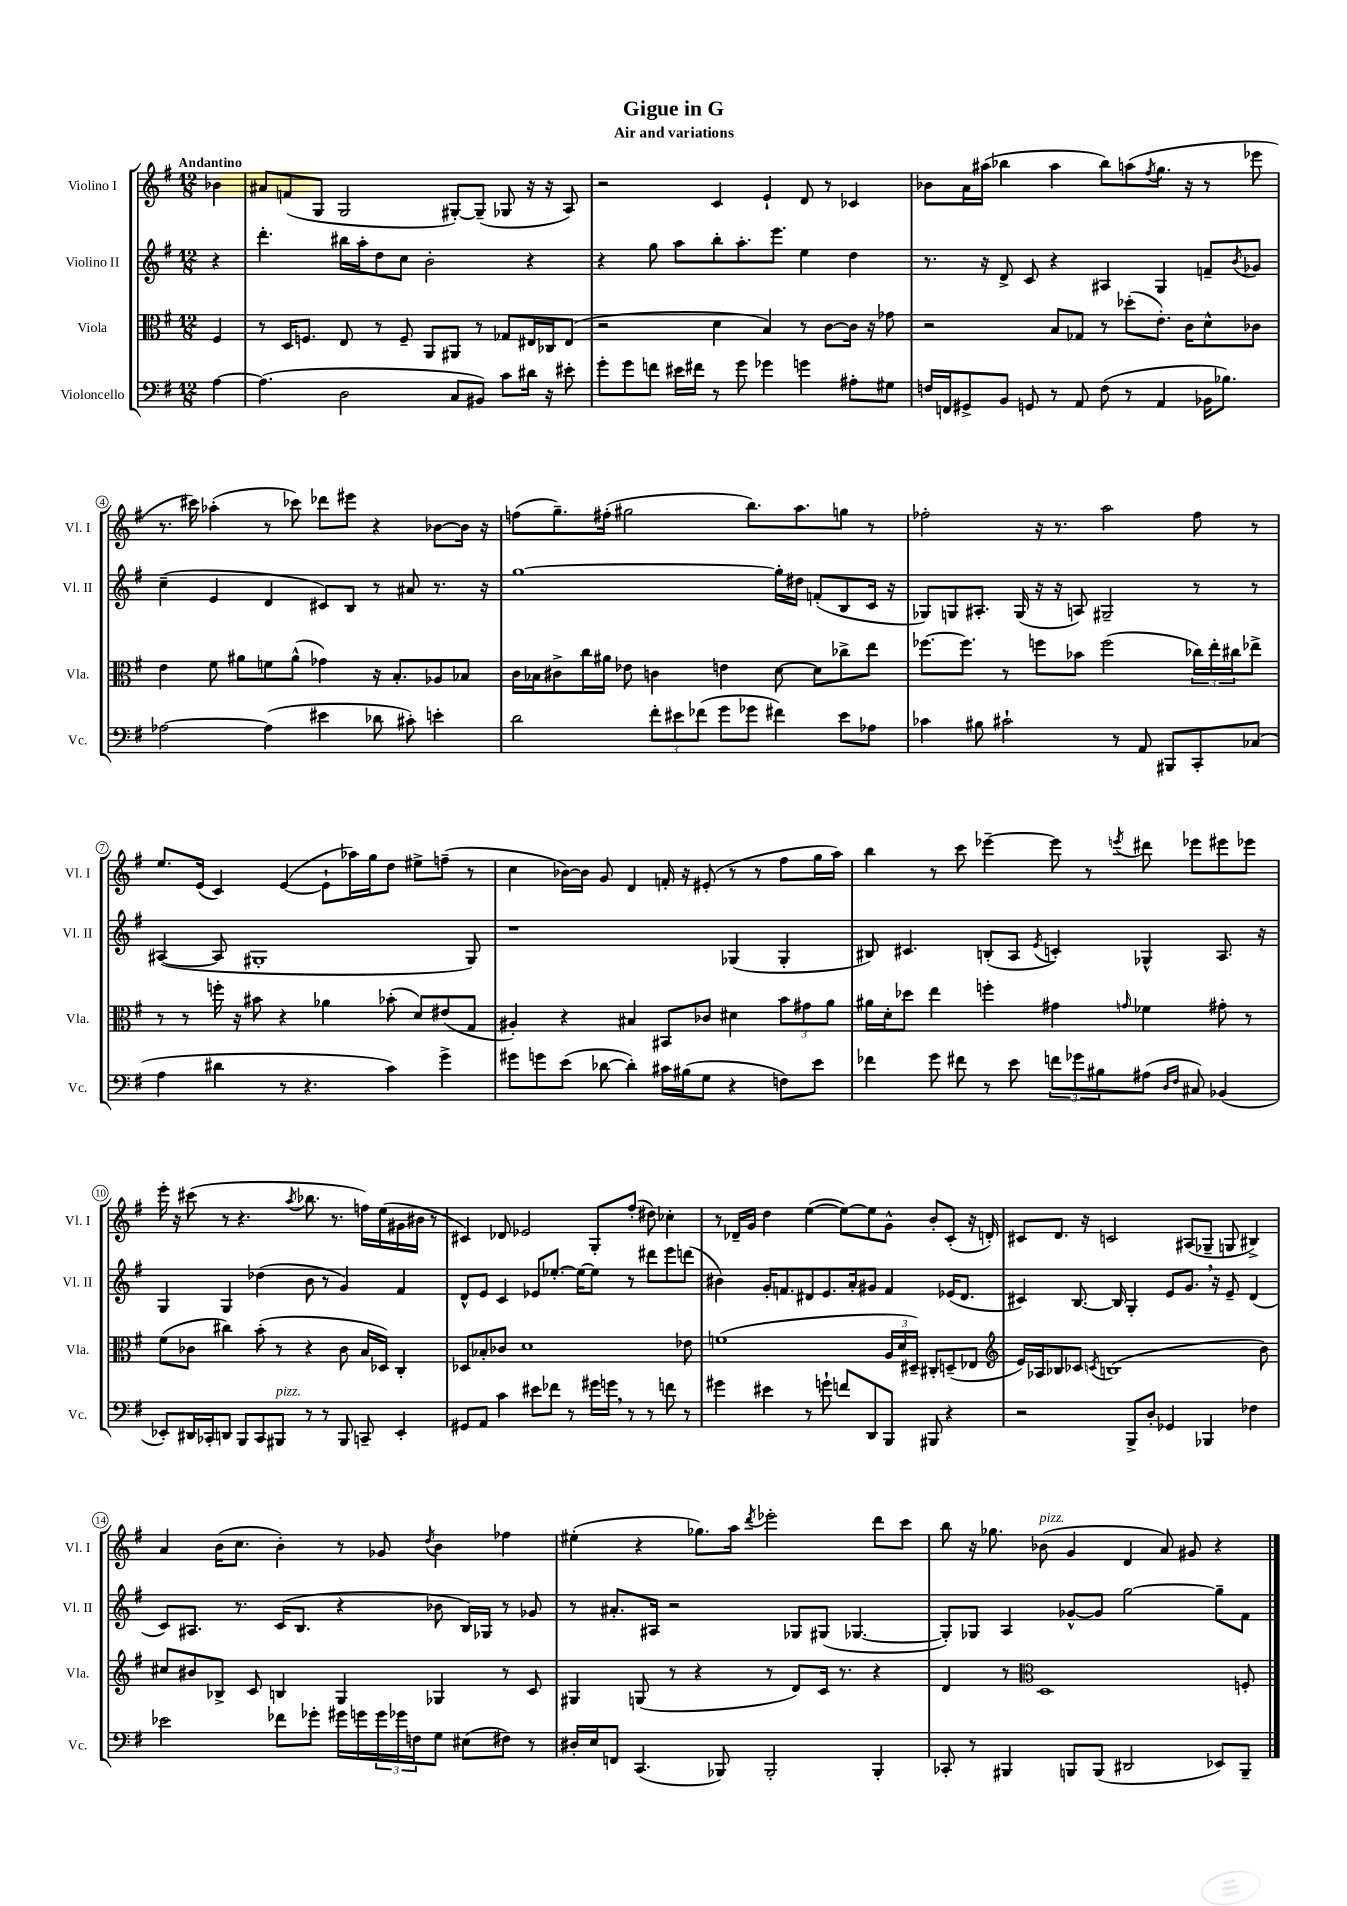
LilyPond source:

\header { title = "Gigue in G" subtitle = "Air and variations" }
<<
\new StaffGroup <<
\new Staff = "s0" \with { instrumentName = "Violino I" shortInstrumentName = "Vl. I" } {
    \clef treble \key g \major \numericTimeSignature \time 12/8 \partial 4 \tempo "Andantino"
    bes'4 |
    ais'8 f'8( g8 g2 gis8~-.) gis8--( ges8 r16 r16 a8) |
    r2 c'4 e'4-! d'8 r8 ces'4 |
    bes'8 a'16 ais''16( bes''4 ais''4 bes''8) a''8( \acciaccatura { fis''8 } g''8. r16 r8 ees'''8 |
    r8. cis'''16) aes''4-.( r8 ces'''8) des'''8 eis'''8 r4 bes'8~ bes'16 r16 |
    f''8( g''8.--) fis''16-.( gis''2 b''8.) a''8. g''8 r8 |
    fes''2-. r16 r8. a''2 fes''8 r8 |
    e''8. e'16( c'4) e'4~( e'8-! aes''16) g''16 d''8 eis''8-> f''8--( r8 |
    c''4 bes'16~) bes'16 g'8 d'4 f'16-. r16 eis'8-.( r8 r8 fis''8 g''16 a''16) |
    b''4 r8 c'''8 ees'''4~-- ees'''8 r8 \acciaccatura { e'''8 } dis'''8 ees'''8 eis'''8 ees'''8 |
    e'''16-. r16 cis'''8( r8 r4. \acciaccatura { a''8 } bes''8. r8. f''16) e''16( gis'16 bis'16 r8 |
    cis'4) des'8 ees'2 g8-. fis''8-.( dis''8) ces''4-. |
    r8 des'16-- g'16 d''4 e''4~( e''8~) e''8 g'8-^ b'8-. c'8-.( r16 d'16-.) |
    cis'8 d'8. r16 c'2 ais8( ges8-- g8 bis4->) |
    a'4 b'16( c''8. b'4-.) r8 ges'8 \acciaccatura { d''8 } b'4 fes''4 |
    eis''4-.( r4 ges''8.) a''16 \acciaccatura { d'''8 } ees'''2-. d'''8 c'''8 |
    b''8 r16 ges''8. bes'8^\markup { \italic "pizz." }( g'4 d'4 a'8) gis'8 r4 \bar "|." |
}
\new Staff = "s1" \with { instrumentName = "Violino II" shortInstrumentName = "Vl. II" } {
    \clef treble \key g \major \numericTimeSignature \time 12/8 \partial 4
    r4 |
    d'''4.-. bis''16 a''16-. d''8 c''8 b'2-. r4 |
    r4 g''8 a''8 b''8-. a''8.-. e'''8. e''4 d''4 |
    r8. r16 d'8-> c'8 r4 ais4 g4 f'8-- \acciaccatura { b'8 } ges'8 |
    c''4--( e'4 d'4 cis'8) b8 r8 ais'8 r8. r16 |
    g''1~ g''16-. dis''16 f'8-.( b8 c'16 r16 |
    ges8) g8 ais8.-. g16( r16 r16 a8) gis2-- r8 r8 |
    ais4~( ais8 gis1-. gis8) |
    r1 ges4( ges4-. |
    bis8) cis'4. b8-.( a8 \acciaccatura { e'8 } c'4-.) ges4-^ a8. r16 |
    g4 g4 des''4( b'8 r8 g'4) fis'4 |
    d'8-^ e'8 c'4 ees'8 ees''8.~-. ees''16~ ees''8 r8 dis'''8 e'''8 d'''8( |
    bis'4) g'16-. f'8. dis'8 e'8. a'16-. gis'8 f'4 ees'16( dis'8. |
    cis'4) b8.~ b16 g4-. e'8 g'8. \breathe r16 e'8-- d'4( |
    c'8) ais8. r8. c'16( b8. r4 bes'8 b16) ges16 r8 ges'8 |
    r8 ais'8.-. ais16 r2 ges8 gis8( ges4.~ |
    ges8-.) ges8 a4 ges'8~-^ ges'8 g''2~ g''8-- fis'8 \bar "|." |
}
\new Staff = "s2" \with { instrumentName = "Viola" shortInstrumentName = "Vla." } {
    \clef alto \key g \major \numericTimeSignature \time 12/8 \partial 4
    fis4 |
    r8 d16 f8. e8 r8 f8-- a,8 ais,8 r8 ges8 eis16 ces16 eis8( |
    r2 d'4 b4) r8 c'8~ c'16 r16 ges'8 |
    r2 b8 ges8 r8 des''8-.( e'8.-.) c'16 d'8-^ ces'8 |
    e'4 fis'8 ais'8 f'8 ais'8-^( ges'4) r16 b8.-. aes8 bes8 |
    c'16 bes16 cis'8-> c''16 ais'16 ees'8 c'4 e'4 d'8~ d'8 ces''8-> e''8 |
    fes''8.~ fes''8. r8 f''8 bes'8 f''2( \tuplet 3/2 { ces''16) e''16-. cis''16 } ees''8-> |
    r8 r8 f''16-. r16 bis'8 r4 aes'4 bes'8-.( d'8) eis'8( g8 |
    ais4-.) r4 bis4 bis,8 ces'8 dis'4 \tuplet 3/2 { b'8 gis'8 a'8 } |
    ais'16 d'16-. des''8 e''4 f''4-. gis'4 \grace { g'16 } fes'4 gis'8-. r8 |
    fis'8( ces'8 cis''4) b'8-.( r8 r4 ces'8 b16 des16) c4-. |
    des8 bes8-. ces'8 d'1 ees'8 |
    f'1( \tuplet 3/2 { a16 d'16 dis16--) } cis8-. d8--( ees8 |
    \clef treble e'16) aes16 bes8 ces'8 \acciaccatura { c'8 } b1( b'8) |
    cis''8 bis'8 bes8-> c'8 b4 g4 ges4 r8 c'8 |
    gis4 g8( r8 r4 r8 d'8) c'16 r8. r4 |
    d'4 r8 \clef alto d1 f8-. \bar "|." |
}
\new Staff = "s3" \with { instrumentName = "Violoncello" shortInstrumentName = "Vc." } {
    \clef bass \key g \major \numericTimeSignature \time 12/8 \partial 4
    a4~ |
    a4.( d2 c8 bis,8) c'8 dis'16 r16 eis'8-. |
    g'8-. g'8 f'8 eis'16 fis'16 r8 g'8 ges'4 g'4 ais8-. gis8 |
    f16 f,16 gis,8-> b,8 g,8 r8 a,8 f8( r8 a,4 bes,16 bes8.) |
    aes2~ aes4( eis'4 des'8 cis'8-.) e'4-. |
    d'2 \tuplet 3/2 { fis'8-. eis'8 fes'8( } g'8 ges'8 fis'4) eis'8 aes8 |
    ces'4 bis8 cis'2-! r8 a,8 bis,,8 c,8-. ces8( |
    a4 dis'4 r8 r4. c'4) g'4-> |
    gis'8 g'8 e'8( des'8~ des'4-.) cis'16 bis16( g8 r4 f8) e'8 |
    fes'4 g'8 fis'8 r8 e'8 \tuplet 3/2 { f'8 ges'8 bis8 } ais8( \grace { d16 fis16 } cis8) bes,4( |
    ees,8-.) dis,16 ces,16-. d,8 b,,8 ces,8 bis,,8^\markup { \italic "pizz." } r8 r8 bis,,8 c,8-- ees,4-. |
    gis,8 a,8 c'4 eis'8 fes'8 r8 gis'16 g'16 \breathe r8 r8 f'8 r8 |
    gis'4 eis'4 r8 g'8-! f'8 d,8 b,,8 bis,,8 r4 |
    r2 b,,8-> d8-. ges,4 bes,,4 fes4 |
    ees'2 fes'8 ges'8-. gis'16 g'16 \tuplet 3/2 { g'16 ges'16 f16 } g8 eis8( fis8) r8 |
    dis16-. e16 f,8 c,4.( bes,,8) bes,,2-. bes,,4-. |
    ces,8-. r8 bis,,4 b,,8 b,,8( dis,2 ees,8) b,,8-- \bar "|." |
}
>>
>>
\layout { \context { \Score \override BarNumber.stencil = #(make-stencil-circler 0.1 0.3 ly:text-interface::print) } }
